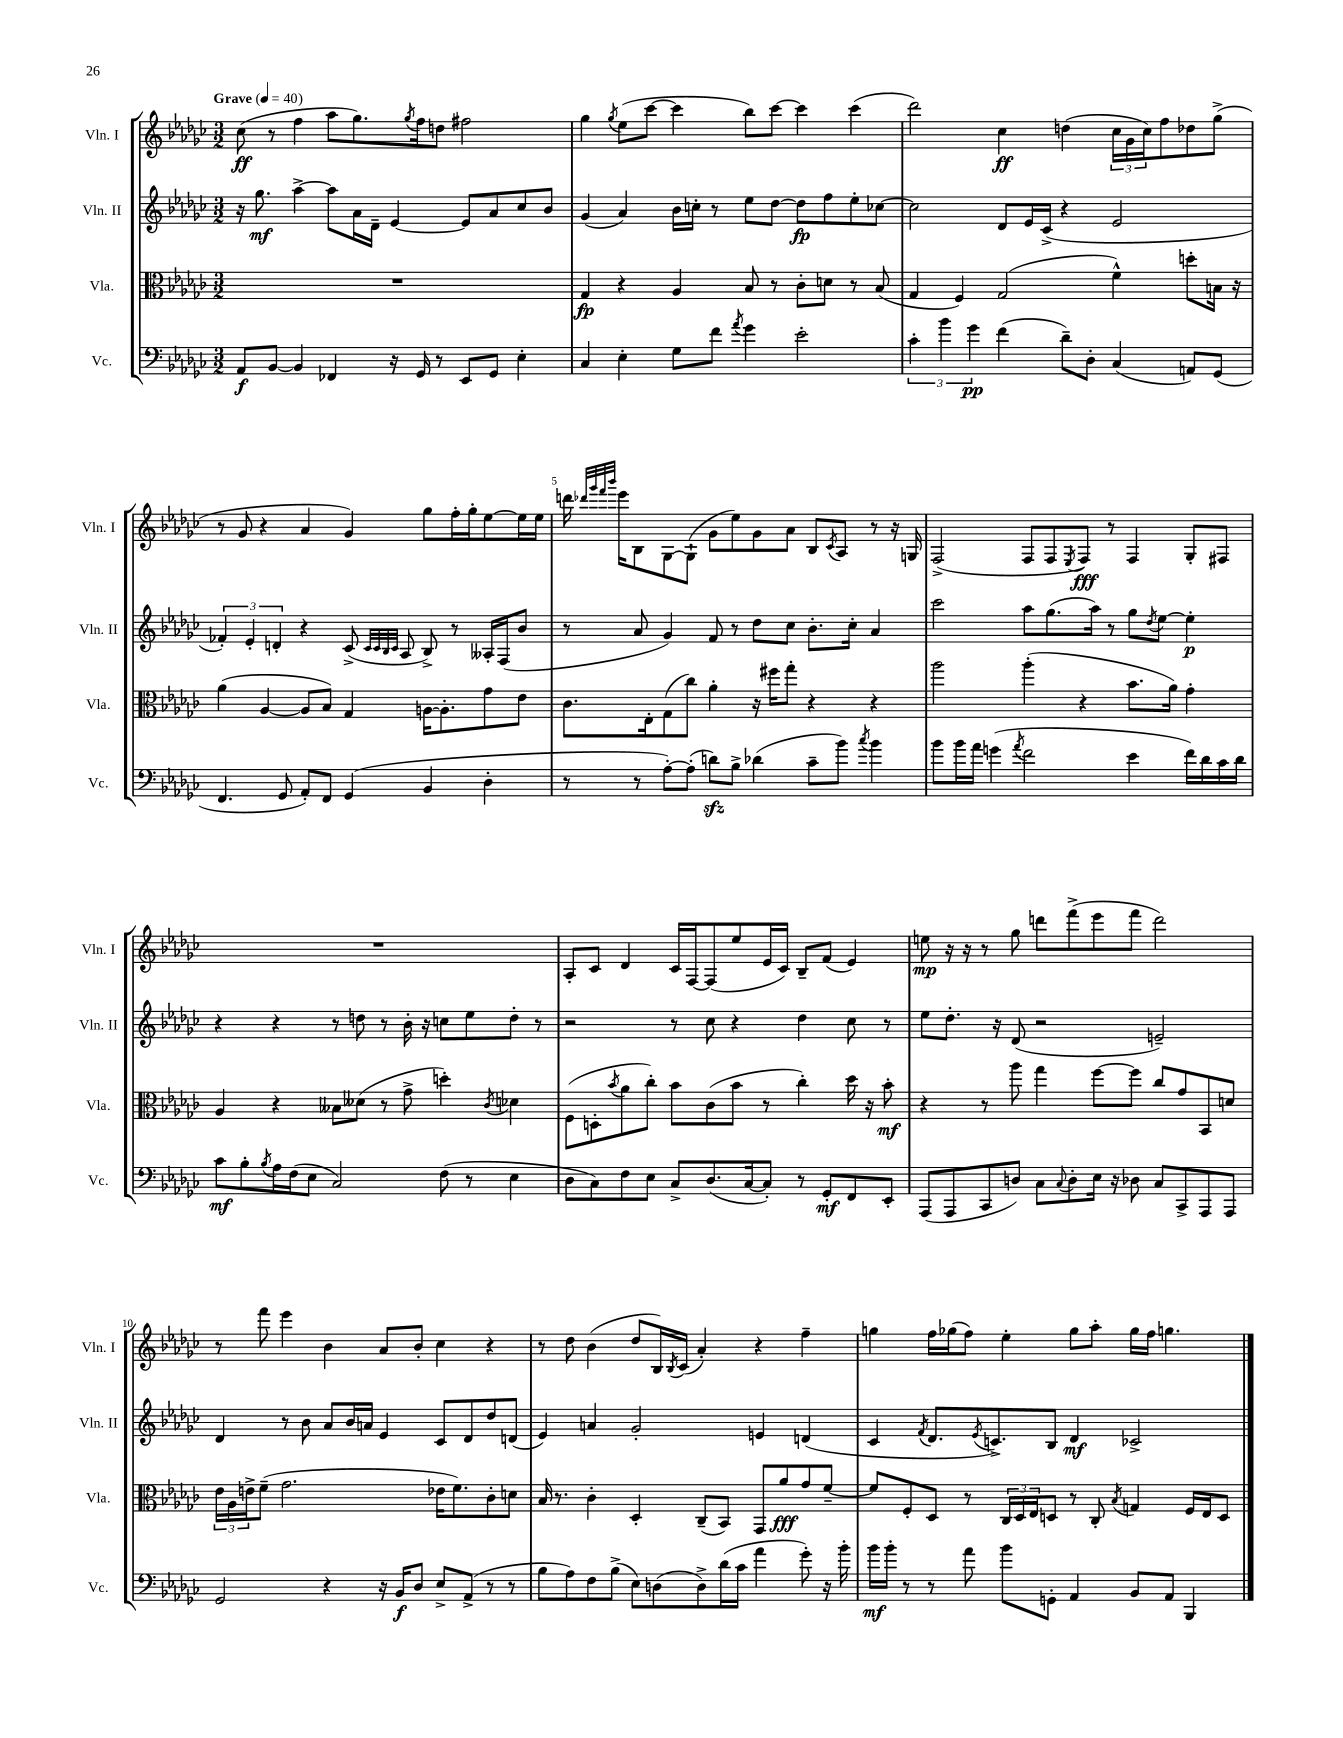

**kern	**kern	**kern	**kern
*staff4	*staff3	*staff2	*staff1
*clefF4	*clefC3	*clefG2	*clefG2
*k[b-e-a-d-g-c-]	*k[b-e-a-d-g-c-]	*k[b-e-a-d-g-c-]	*k[b-e-a-d-g-c-]
*M3/2	*M3/2	*M3/2	*M3/2
*MM40	*MM40	*MM40	*MM40
8AA-	1.r	16r	(8cc-
.	.	8.gg-	.
[8BB-	.	.	8r
4BB-]	.	[4aa-^	4ff
4FF-	.	8aa-]	8aa-
.	.	16a-	8.gg-)
.	.	16d-~	.
16r	.	[4e-	.
.	.	.	8qgg-
16GG-	.	.	16ff
8r	.	.	8dd
8EE-	.	8e-]	2ff#
8GG-	.	8a-	.
4E-'	.	8cc-	.
.	.	8b-	.
=	=	=	=
4C-	4G-	(4g-	4gg-
.	.	.	8qgg-
4E-'	4r	4a-)	(8ee-
.	.	.	[8ccc-
8G-	4A-	16b-	4ccc-]
.	.	16cc'	.
8f	.	8r	.
8qa-	.	.	.
4g-	8B-	8ee-	8bb-)
.	8r	[8dd-	[8ccc-
2e-'	8c-'	8dd-]	4ccc-]
.	8d	8ff	.
.	8r	8ee-'	(4ccc-
.	(8B-	[8cc-	.
=	=	=	=
6c-'	4G-	2cc-]	2ddd-)
6b-	.	.	.
.	4F)	.	.
6g-	.	.	.
(4f	(2G-	8d-	4cc-
.	.	16e-	.
.	.	(16c-^	.
8d-~)	.	4r	(4dd
8D-'	.	.	.
(4C-	4f^^)	2e-	24cc-
.	.	.	24g-
.	.	.	24cc-)
.	.	.	8ff
8AA)	8dd'	.	8dd-
(8GG-	16B	.	(8gg-^
.	16r	.	.
=	=	=	=
4.FF	(4a-	6f-')	8r
.	.	.	8g-
.	.	6e-'	.
.	[4A-	.	4r
.	.	6d'	.
8GG-	.	.	.
8AA-')	8A-]	4r	4a-
8FF	8B-)	.	.
(4GG-	4G-	(8c-^	4g-)
.	.	32qqc-	.
.	.	32qqc-	.
.	.	32qqB-	.
.	.	32qqc-	.
.	.	8A-	.
4BB-	[16A	8B-^)	8gg-
.	8.A']	.	.
.	.	8r	16ff'
.	.	.	16gg-'
4D-'	8g-	16A--'	[8ee-
.	.	(16F	.
.	8e-	8b-	16ee-]
.	.	.	16ee-
=	=	=	=
8r	8.c-	8r	16ddd
.	.	.	32qqddd-
.	.	.	32qqggg-
.	.	.	32qqfff
.	.	.	32qqbbb-
.	.	.	16eee-
8r	.	8a-	8B-
.	16E-'	.	.
[8A-')	(8G-	4g-)	[8G-
(8A-']	8cc-)	.	(8G-`]
8d)	4a-'	8f	8g-
8B-^	.	8r	8ee-)
(4d-	16r	8dd-	8g-
.	16ff#	.	.
.	8gg-'	8cc-	8a-
8c-~	4r	8.b-'	8B-
.	.	.	8qc-
8b-)	.	.	8A-
.	.	16cc-'	.
8qcc-	.	.	.
4b-	4r	4a-	8r
.	.	.	16r
.	.	.	16G
=	=	=	=
8b-	2aa-	2ccc-	(2F^
16b-	.	.	.
16a-	.	.	.
(4g	.	.	.
8qa-	.	.	.
2f	(4aa-'	8aa-	8F
.	.	(8.gg-	8F
.	.	.	8qE-
.	4r	.	8F)
.	.	16aa-)	.
.	.	8r	8r
4e-	8.b-	8gg-	4F
.	.	8qdd-	.
.	.	[8ee-	.
.	16a-)	.	.
16f)	4g-'	4ee-']	8G-'
16d-	.	.	.
16c-	.	.	8F#
16d-	.	.	.
=	=	=	=
8c-	4A-	4r	1.r
8B-'	.	.	.
8qB-	.	.	.
16A-	4r	4r	.
(16F	.	.	.
8E-	.	.	.
2C-)	8B--	8r	.
.	(8d--	8dd	.
.	8r	8r	.
.	8g-^	16b-'	.
.	.	16r	.
(8F	4dd')	8cc	.
8r	.	8ee-	.
.	8qc-	.	.
4E-	4d-	8dd'	.
.	.	8r	.
=	=	=	=
8D-	(8F	2r	8A-'
8C-)	8D'	.	8c-
.	8qb-	.	.
8F	8a-	.	4d-
8E-	8cc-')	.	.
8C-^	8b-	8r	16c-
.	.	.	[16F
(8.D-	(8c-	8cc-	(8F]
.	8b-	4r	8ee-
[16C-	.	.	.
8C-'])	8r	.	16e-
.	.	.	16c-)
8r	4cc-')	4dd-	8B-~
8GG-'	.	.	(8f
8FF	16dd-	8cc-	4e-)
.	16r	.	.
8EE-'	8b-'	8r	.
=	=	=	=
(8AAA-	4r	8ee-	8ee
8AAA-	.	8.dd-'	16r
.	.	.	16r
8CC-	8r	.	8r
.	.	16r	.
8D)	8aa-	(8d-	8gg-
8C-	4gg-	2r	8ddd
8qqC-	.	.	.
8D'	.	.	(8fff^
16E-	[8ff	.	8eee-
16r	.	.	.
8D-	8ff]	.	8fff
8C-	8cc-	2e~)	2ddd)
8CC-^	8g-	.	.
8AAA-	8BB-	.	.
8AAA-	8d	.	.
=	=	=	=
2GG-	24e-	4d-	8r
.	24A-	.	.
.	24e^	.	.
.	(8f~	.	8fff
.	2.g-	8r	4eee-
.	.	8b-	.
4r	.	8a-	4b-
.	.	16b-	.
.	.	16a	.
16r	.	4e-	8a-
16BB-	.	.	.
8D-	.	.	8b-'
8E-^	16e-	8c-	4cc-
.	8.f)	.	.
(8AA-^	.	8d-	.
8r	8c-'	8dd-	4r
8r	8d	(8d	.
=	=	=	=
8B-	16B-	4e-)	8r
.	8.r	.	.
8A-)	.	.	8dd-
8F	4c-'	4a	(4b-
(8B-^	.	.	.
8E-)	4D-'	2g-'	8dd-
(8D	.	.	16B-)
.	.	.	8qB-
.	.	.	(16c-
8D^)	(8C-~	.	4a-')
(16d-	8BB-)	.	.
16c-	.	.	.
4a-	8GG-	4e	4r
.	8a-	.	.
8g-')	8g-	(4d	4ff~
16r	[8f~	.	.
16b-'	.	.	.
=	=	=	=
16b-	8f]	4c-	4gg
16b-'	.	.	.
8r	8F'	.	.
.	.	8qf	.
8r	8D-	8.d-	16ff
.	.	.	(16gg-
8a-	8r	.	8ff)
.	.	8qe-	.
.	.	8.c^)	.
8b-	24C-	.	4ee-'
.	24D-	.	.
.	24E-	.	.
8GG'	8D	8B-	.
4AA-	8r	4d-	8gg-
.	8C-'	.	8aa-'
.	8qB-	.	.
8BB-	4G	2c-^	16gg-
.	.	.	16ff
8AA-	.	.	4.gg
4BBB-	16F	.	.
.	16E-	.	.
.	8D	.	.
==	==	==	==
*-	*-	*-	*-
